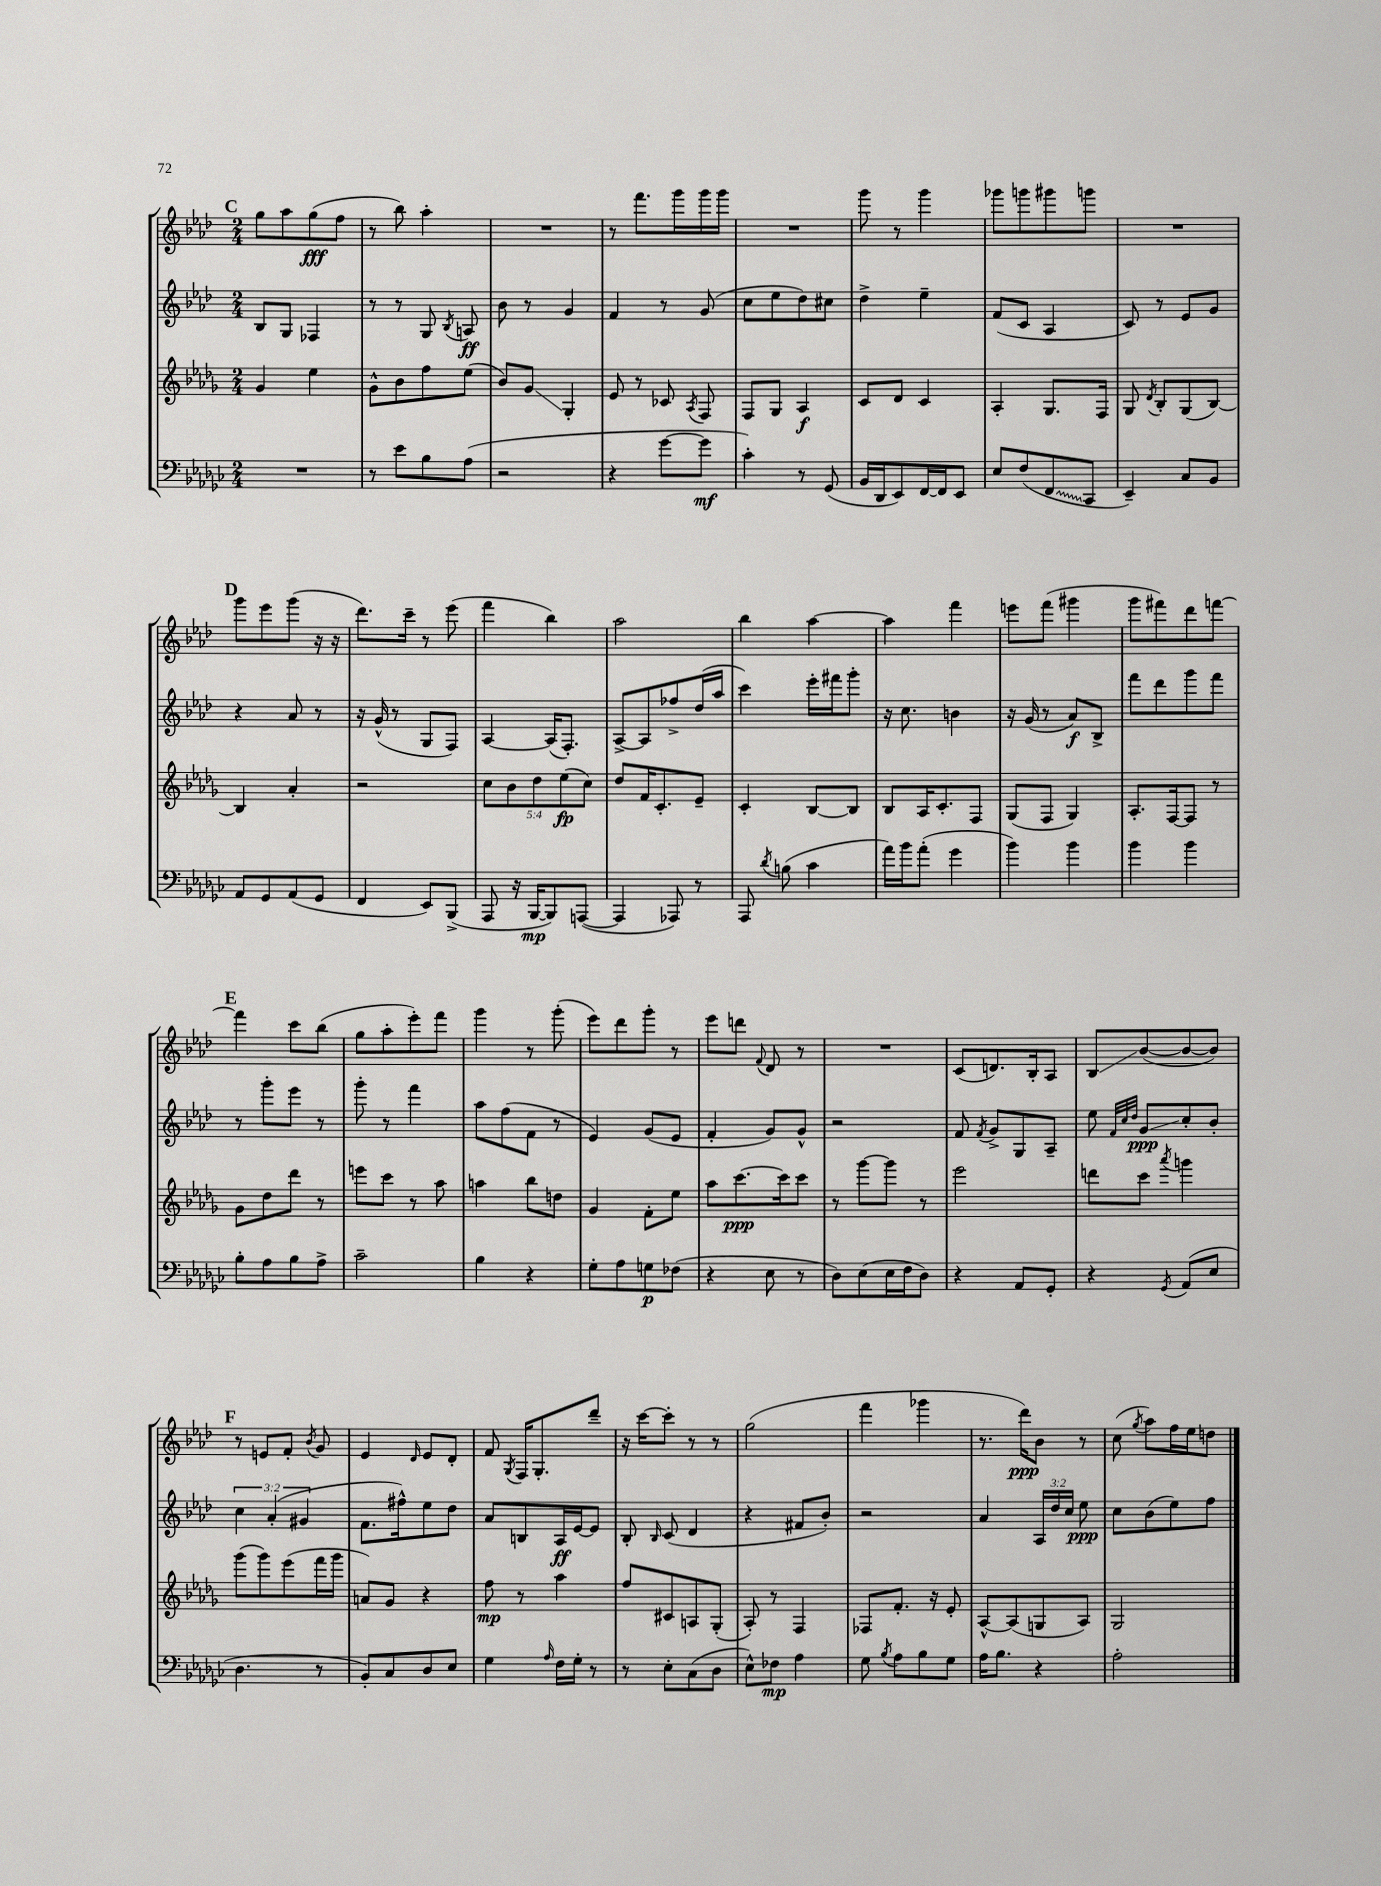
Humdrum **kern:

**kern	**kern	**kern	**kern
*staff4	*staff3	*staff2	*staff1
*clefF4	*clefG2	*clefG2	*clefG2
*k[b-e-a-d-g-c-]	*k[b-e-a-d-g-]	*k[b-e-a-d-]	*k[b-e-a-d-]
*M2/4	*M2/4	*M2/4	*M2/4
2r	4g-	8B-	8gg
.	.	8G	8aa-
.	4ee-	4F-	(8gg
.	.	.	8ff
=	=	=	=
8r	8g-^^	8r	8r
8e-	8b-	8r	8bb-)
8B-	8ff	8G	4aa-'
.	.	8qB-	.
(8A-	(8ee-	8A	.
=	=	=	=
2r	8b-)	8b-	2r
.	8g-	8r	.
.	4G-'	4g	.
=	=	=	=
4r	8e-	4f	8r
.	8r	.	8.fff
[8g-	8c-	8r	.
.	.	.	16ggg
.	8qA-	.	.
8g-]	8F	(8g	16ggg
.	.	.	16ggg
=	=	=	=
4c-')	8F	8cc	2r
.	8G-	8ee-	.
8r	4A-	8dd-)	.
(8GG-	.	8cc#	.
=	=	=	=
16BB-	8c	4dd-^	8ggg
16DD-	.	.	.
8EE-)	8d-	.	8r
[16FF	4c	4ee-~	4ggg
16FF]	.	.	.
8EE-	.	.	.
=	=	=	=
8E-	4A-'	(8f	8ggg-
(8F	.	8c	8ggg
8FF	8.G-	4A-	8ggg#
8CC-	.	.	8ggg
.	16F	.	.
=	=	=	=
4EE-~)	8G-	8c)	2r
.	8qd-	.	.
.	8B-'	8r	.
8C-	(8G-	8e-	.
8BB-	[8B-)	8g	.
=	=	=	=
8AA-	4B-]	4r	8ggg
8GG-	.	.	8eee-
(8AA-	4a-'	8a-	(8ggg
8GG-	.	8r	16r
.	.	.	16r
=	=	=	=
4FF	2r	16r	8.ddd-)
.	.	(16g^^	.
.	.	8r	.
.	.	.	16ccc~
8EE-)	.	8G	8r
(8BBB-^	.	8F)	(8eee-
=	=	=	=
8AAA-	10cc	[4A-	4fff
.	10b-	.	.
16r	.	.	.
[16BBB-	.	.	.
.	10dd-	.	.
8BBB-])	.	(16A-]	4bb-)
.	(10ee-	.	.
.	.	8.F')	.
([8AAA	.	.	.
.	10cc)	.	.
=	=	=	=
4AAA]	8dd-	[8A-^	2aa-
.	16f	8A-]	.
.	8.c'	.	.
8AAA-)	.	8ff-^	.
8r	8e-~	(16dd-	.
.	.	16aa-	.
=	=	=	=
8AAA-	4c'	4ccc)	4bb-
8qd-	.	.	.
(8B	.	.	.
4c-	[8B-	16eee-'	[4aa-
.	.	16fff#	.
.	8B-]	8ggg'	.
=	=	=	=
16a-)	8B-	16r	4aa-]
16b-	.	8.cc	.
(8a-'	16A-	.	.
.	8.c'	.	.
4g-	.	4b	4fff
.	8F	.	.
=	=	=	=
4b-)	(8G-	16r	8eee
.	.	(16g	.
.	8F	8r	(8fff
4b-	4G-)	8a-)	4ggg#
.	.	8B-^	.
=	=	=	=
4b-	8.A-'	8fff	8ggg
.	.	8ddd-	8fff#)
.	[16F	.	.
4b-	8F]	8ggg	8ddd-
.	8r	8fff	[8fff
=	=	=	=
8B-'	8g-	8r	4fff]
8A-	8dd-	8ggg'	.
8B-	8ddd-	8eee-	8ccc
8A-^	8r	8r	(8bb-
=	=	=	=
2c-~	8eee	8ggg'	8gg
.	8ccc	8r	8aa-'
.	8r	4fff	8eee-')
.	8aa-	.	8fff
=	=	=	=
4B-	4aa	8aa-	4ggg
.	.	(8ff	.
4r	8bb-	8f	8r
.	8dd	8r	(8ggg'
=	=	=	=
8G-'	4g-	4e-)	8eee-)
8A-	.	.	8ddd-
8G	8f'	(8g	8ggg'
(8F-	8ee-	8e-	8r
=	=	=	=
4r	8aa-	4f'	8eee-
.	[8.ccc	.	8ddd
.	.	.	8qqf
8E-	.	8g)	8d-
.	16ccc]	.	.
8r	8ccc	8g^^	8r
=	=	=	=
8D-)	8r	2r	2r
(8E-	[8ggg-	.	.
16E-	8ggg-]	.	.
16F	.	.	.
8D-)	8r	.	.
=	=	=	=
4r	2eee-	8f	(8c
.	.	8qf	.
.	.	8g^	8.d)
8AA-	.	8G	.
.	.	.	16B-'
8GG-'	.	8A-~	8A-
=	=	=	=
4r	8ddd	8ee-	8B-
.	.	32qqf	.
.	.	32qqcc	.
.	.	32qqdd-	.
.	8ccc	8g	([8b-
8qGG-	8qaaa-	.	.
(8AA-	4ggg	8cc'	8b-_
8E-	.	8b-'	8b-])
=	=	=	=
4.D-	(8ggg-	6cc	8r
.	8ggg-)	.	8e
.	.	(6a-'	.
.	(8eee-	.	8f'
.	.	6g#	.
.	.	.	8qb-
8r	16fff	.	8g
.	16ggg-	.	.
=	=	=	=
8BB-')	8a)	8.f	4e-
8C-	8g-	.	.
.	.	16ff#^^)	.
.	.	.	16qqd-
8D-	4r	8ee-	8e-
8E-	.	8dd-	8d-'
=	=	=	=
4G-	8ff	8a-	8f
.	.	.	8qG
.	8r	8B	16F
.	.	.	8.G'
16qqA-	.	.	.
16F	4aa-	16A-	.
16G-'	.	[16e-	.
8r	.	8e-]	8ddd-~
=	=	=	=
8r	8ff	8B-'	16r
.	.	.	[16ccc
.	.	16qqB-	.
8E-'	8c#	(8c	8ccc']
(8C-	8A	4d-	8r
8D-	(8G-'	.	8r
=	=	=	=
8E-^^)	8A-')	4r	(2gg
8F-	8r	.	.
4A-	4F	8f#	.
.	.	8b-')	.
=	=	=	=
8G-	8F-	2r	4fff
8qB-	.	.	.
8A-	8.f'	.	.
8B-	.	.	4ggg-
.	16r	.	.
8G-	8e-'	.	.
=	=	=	=
16A-	[8A-^^	4a-	8.r
8.B-	.	.	.
.	(8A-]	.	.
.	.	.	16ddd-)
4r	8G	24A-	8b-
.	.	24dd-	.
.	.	24cc	.
.	8A-)	8ee-	8r
=	=	=	=
2A-'	2G-	8cc	(8cc
.	.	.	8qgg
.	.	(8b-	8aa-)
.	.	8ee-)	16ff
.	.	.	16ee-
.	.	8ff	8dd
==	==	==	==
*-	*-	*-	*-
